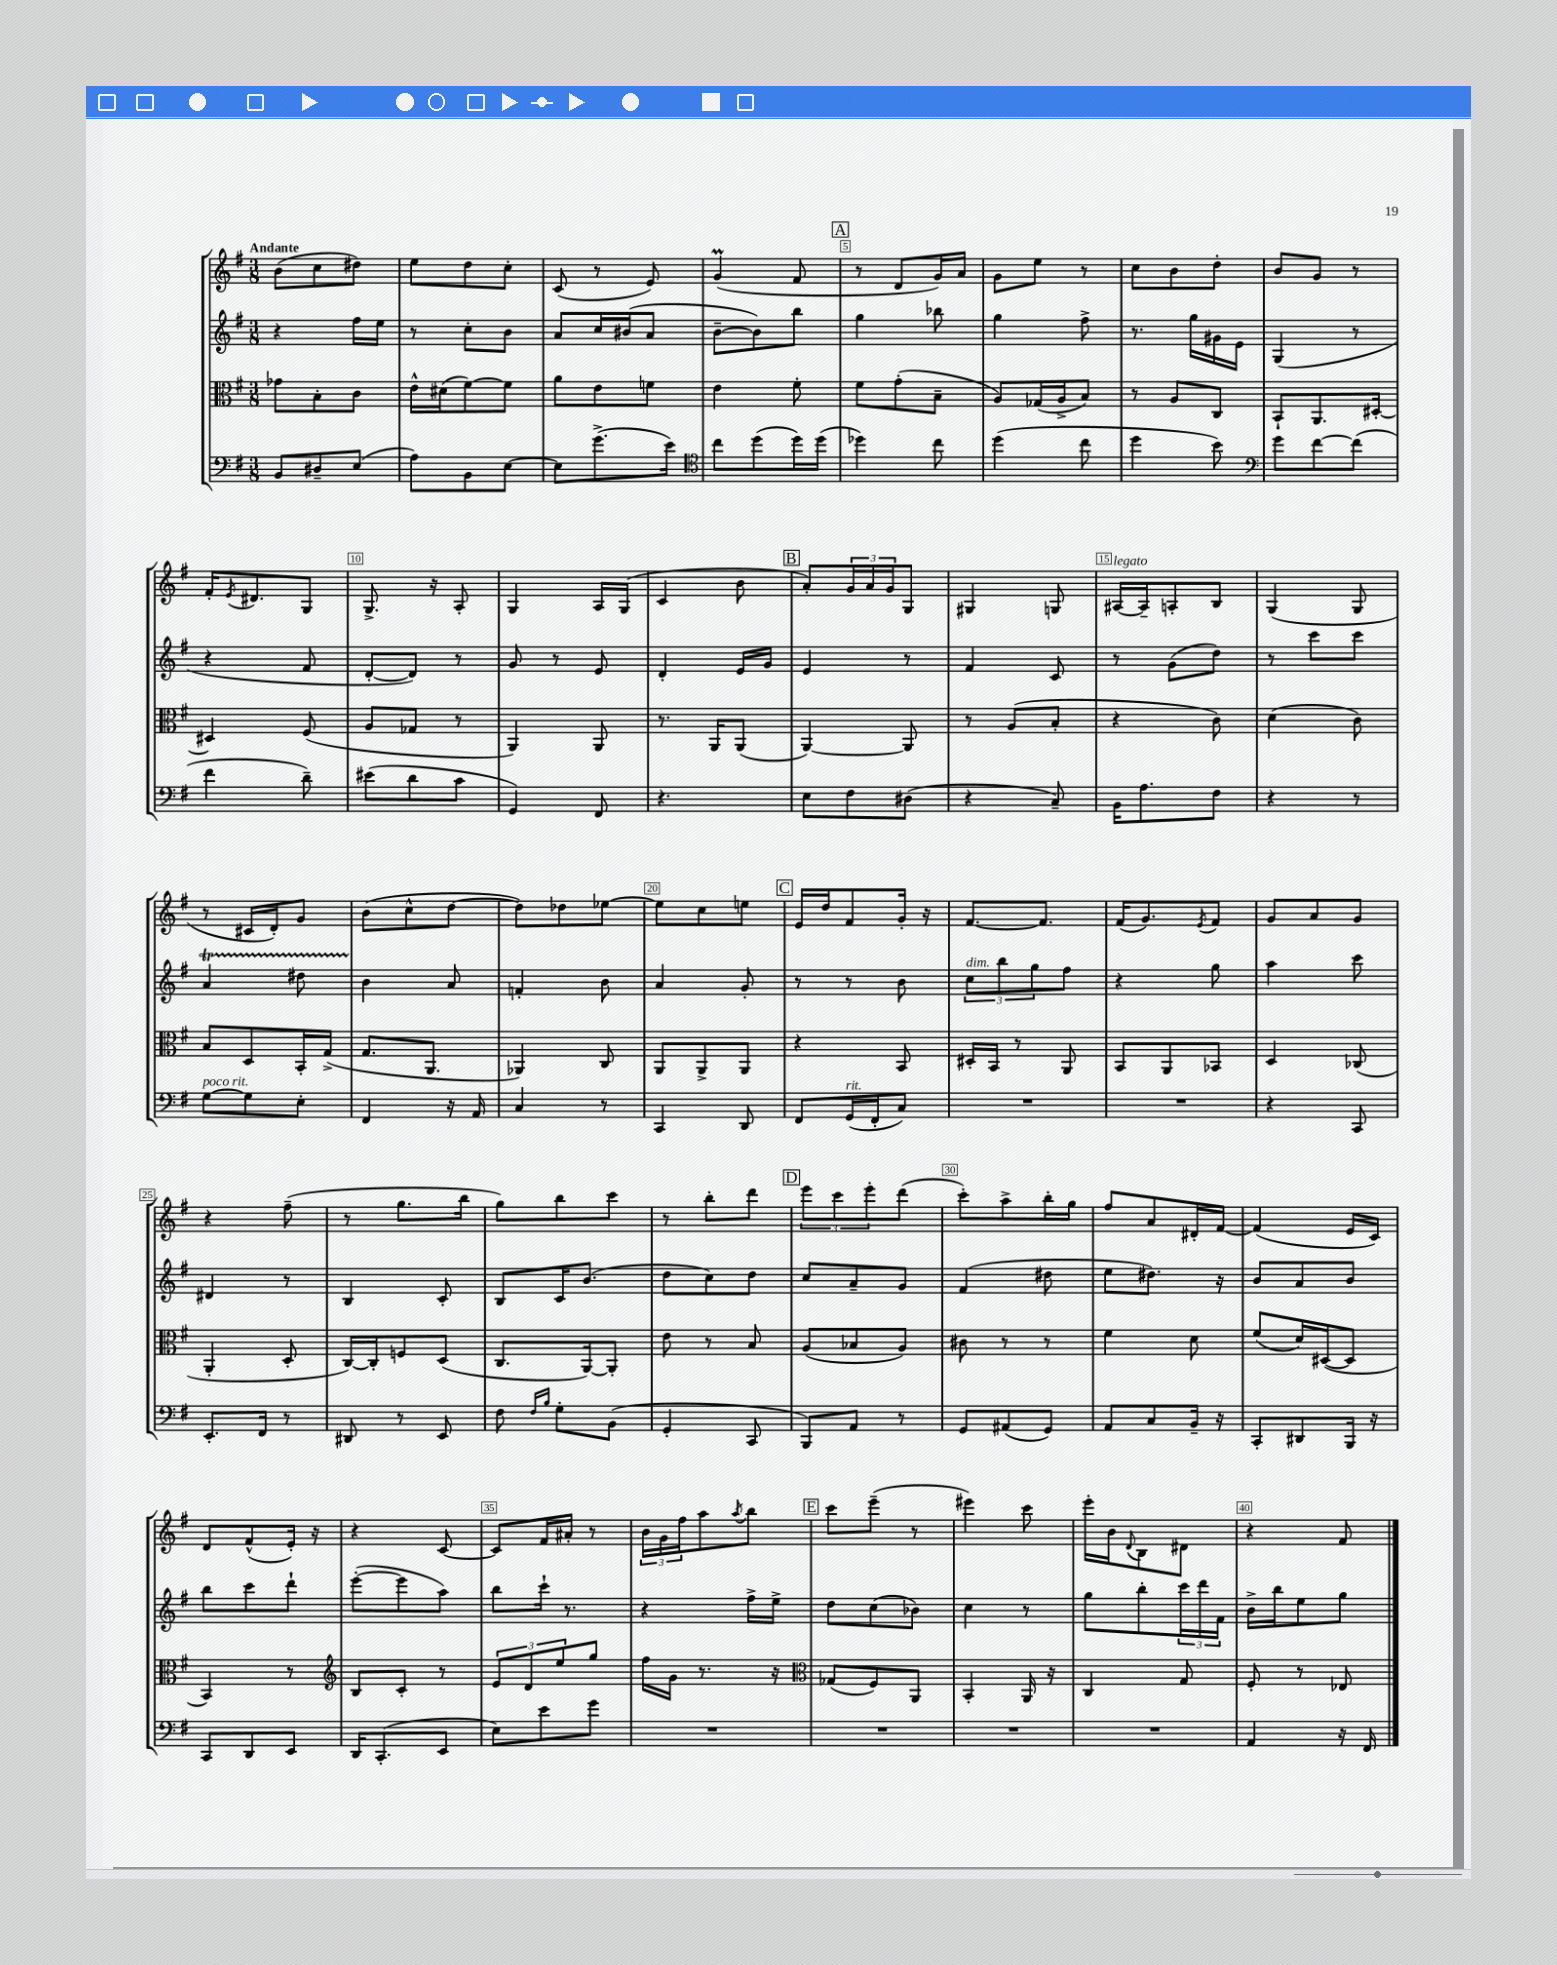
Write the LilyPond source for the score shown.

<<
\new StaffGroup <<
\new Staff = "s0" {
    \clef treble \key g \major \numericTimeSignature \time 3/8 \tempo "Andante"
    b'8( c''8 dis''8) |
    e''8 d''8 c''8-. |
    c'8( r8 e'8) |
    g'4\prall( fis'8 |
    \mark \markup { \box "A" } r8 d'8 g'16) a'16 |
    g'8 e''8 r8 |
    c''8 b'8 d''8-. |
    b'8 g'8 r8 |
    fis'16-. \acciaccatura { e'8 } dis'8. g8 |
    g8.-> r16 a8-. |
    g4 a16 g16( |
    c'4 b'8 |
    \mark \markup { \box "B" } a'8-.) \tuplet 3/2 { g'16 a'16 g'16 } g8 |
    gis4 g8 |
    ais16~^\markup { \italic "legato" } ais16-- a8-. b8 |
    g4( g8 |
    r8 cis'16 d'16-.) g'8 |
    b'8( c''8-^ d''8~ |
    d''8) des''8 ees''8~ |
    ees''8 c''8 e''8 |
    \mark \markup { \box "C" } e'16 d''16 fis'8 g'16-. r16 |
    fis'8.~ fis'8. |
    fis'16( g'8.) \acciaccatura { e'8 } fis'8 |
    g'8 a'8 g'8 |
    r4 fis''8--( |
    r8 g''8. b''16 |
    g''8) b''8 c'''8 |
    r8 b''8-. d'''8 |
    \mark \markup { \box "D" } \tuplet 3/2 { e'''8 c'''8 e'''8-. } d'''8( |
    c'''8-.) a''8-> b''16-. g''16 |
    fis''8 a'8 dis'16-. fis'16~ |
    fis'4( e'16 c'16) |
    d'8 fis'8-^( e'16-.) r16 |
    r4 c'8~ |
    c'8 fis'16 ais'16-. r8 |
    \tuplet 3/2 { b'16 g'16 fis''16 } a''8 \acciaccatura { a''8 } b''8 |
    \mark \markup { \box "E" } c'''8 e'''8--( r8 |
    eis'''4) c'''8 |
    e'''16-. b'16 \appoggiatura { d'8 } b8 dis'8 |
    r4 fis'8 \bar "|." |
}
\new Staff = "s1" {
    \clef treble \key g \major \numericTimeSignature \time 3/8
    r4 fis''16 e''16 |
    r8 c''8-. b'8 |
    a'8 c''16 bis'16( a'8 |
    b'8~-- b'8) b''8 |
    \mark \markup { \box "A" } g''4 bes''8 |
    g''4 fis''8-> |
    r8. g''16 gis'16 e'16 |
    g4( r8 |
    r4 fis'8 |
    d'8~-. d'8) r8 |
    g'8 r8 e'8 |
    d'4-. e'16 g'16 |
    \mark \markup { \box "B" } e'4 r8 |
    fis'4 c'8 |
    r8 g'8( d''8) |
    r8 c'''8 c'''8 |
    a'4\startTrillSpan dis''8 |
    b'4\stopTrillSpan a'8 |
    f'4-. b'8 |
    a'4 g'8-. |
    \mark \markup { \box "C" } r8 r8 b'8 |
    \tuplet 3/2 { c''8^\markup { \italic "dim." } b''8 g''8 } fis''8 |
    r4 g''8 |
    a''4 c'''8 |
    dis'4 r8 |
    b4 c'8-. |
    b8 c'16 b'8.( |
    d''8 c''8) d''8 |
    \mark \markup { \box "D" } c''8 a'8-- g'8 |
    fis'4( dis''8 |
    e''8 dis''8.) r16 |
    b'8 a'8 b'8 |
    b''8 c'''8 d'''8-! |
    e'''8~-.( e'''8 a''8) |
    b''8 c'''16-! r8. |
    r4 fis''16-> e''16-> |
    \mark \markup { \box "E" } d''8 c''8( bes'8) |
    c''4 r8 |
    g''8 b''8-. \tuplet 3/2 { c'''16 d'''16 fis'16 } |
    b'16-> b''16 e''8 g''8 \bar "|." |
}
\new Staff = "s2" {
    \clef alto \key g \major \numericTimeSignature \time 3/8
    ges'8 b8-. c'8 |
    e'16-^ dis'16( fis'8~) fis'8 |
    a'8 e'8 f'8 |
    e'4 fis'8-. |
    \mark \markup { \box "A" } fis'8 g'8-.( b8-- |
    a8) ges16( a16-> b8) |
    r8 a8 c8 |
    b,8-! a,8. dis16~-. |
    dis4 fis8( |
    a8 ges8 r8 |
    a,4) a,8 |
    r8. a,16 a,8( |
    \mark \markup { \box "B" } a,4~) a,8 |
    r8 a8( b8-. |
    r4 c'8) |
    d'4( c'8) |
    b8 d8 b,16-. g16->( |
    g8. a,8. |
    aes,4) c8 |
    a,8 a,8-> a,8 |
    \mark \markup { \box "C" } r4 b,8 |
    dis16-. b,16 r8 a,8 |
    b,8 a,8 bes,8 |
    d4 ces8( |
    a,4-. d8-. |
    c16~) c16-. f8 d8( |
    c8. a,16~) a,8-. |
    e'8 r8 b8 |
    \mark \markup { \box "D" } a8( bes8 a8) |
    cis'8 r8 r8 |
    fis'4 d'8 |
    fis'8( d'16) dis16~( dis8 |
    b,4) r8 |
    \clef treble b8 c'8-. r8 |
    \tuplet 3/2 { e'8 d'8 e''8 } g''8 |
    fis''16 g'16 r8. r16 |
    \mark \markup { \box "E" } \clef alto ges8( fis8) a,8 |
    b,4-. a,16 r16 |
    c4 g8 |
    fis8-. r8 ees8 \bar "|." |
}
\new Staff = "s3" {
    \clef bass \key g \major \numericTimeSignature \time 3/8
    b,8 dis8-- e8( |
    a8) b,8 e8~ |
    e8 g'8.->( e'16) |
    \clef tenor c''8 d''8( d''16) d''16( |
    \mark \markup { \box "A" } des''4) c''8 |
    d''4( c''8 |
    d''4 b'8) |
    \clef bass g'8 fis'8~ fis'8( |
    fis'4 d'8--) |
    eis'8( d'8 c'8 |
    g,4) fis,8 |
    r4. |
    \mark \markup { \box "B" } e8 fis8 dis8( |
    r4 c8--) |
    b,16 a8. fis8 |
    r4 r8 |
    g8~^\markup { \italic "poco rit." } g8 e8-. |
    fis,4 r16 a,16 |
    c4 r8 |
    c,4 d,8 |
    \mark \markup { \box "C" } fis,8 g,16^\markup { \italic "rit." }( fis,16-. c8) |
    R4. |
    R4. |
    r4 c,8 |
    e,8.-. fis,16 r8 |
    dis,8 r8 e,8 |
    fis8 \grace { fis16 b16 } g8-. b,8( |
    g,4-. c,8 |
    \mark \markup { \box "D" } b,,8) a,8 r8 |
    g,8 ais,8( g,8) |
    a,8 c8 b,16-- r16 |
    c,8-. dis,8 b,,16 r16 |
    c,8 d,8 e,8 |
    d,16 c,8.-.( e,8 |
    e8) e'8 g'8 |
    R4. |
    \mark \markup { \box "E" } R4. |
    R4. |
    R4. |
    a,4 r16 fis,16 \bar "|." |
}
>>
>>
\layout { \context { \Score \override BarNumber.break-visibility = ##(#f #t #t) barNumberVisibility = #(every-nth-bar-number-visible 5) \override BarNumber.stencil = #(make-stencil-boxer 0.1 0.3 ly:text-interface::print) } }
